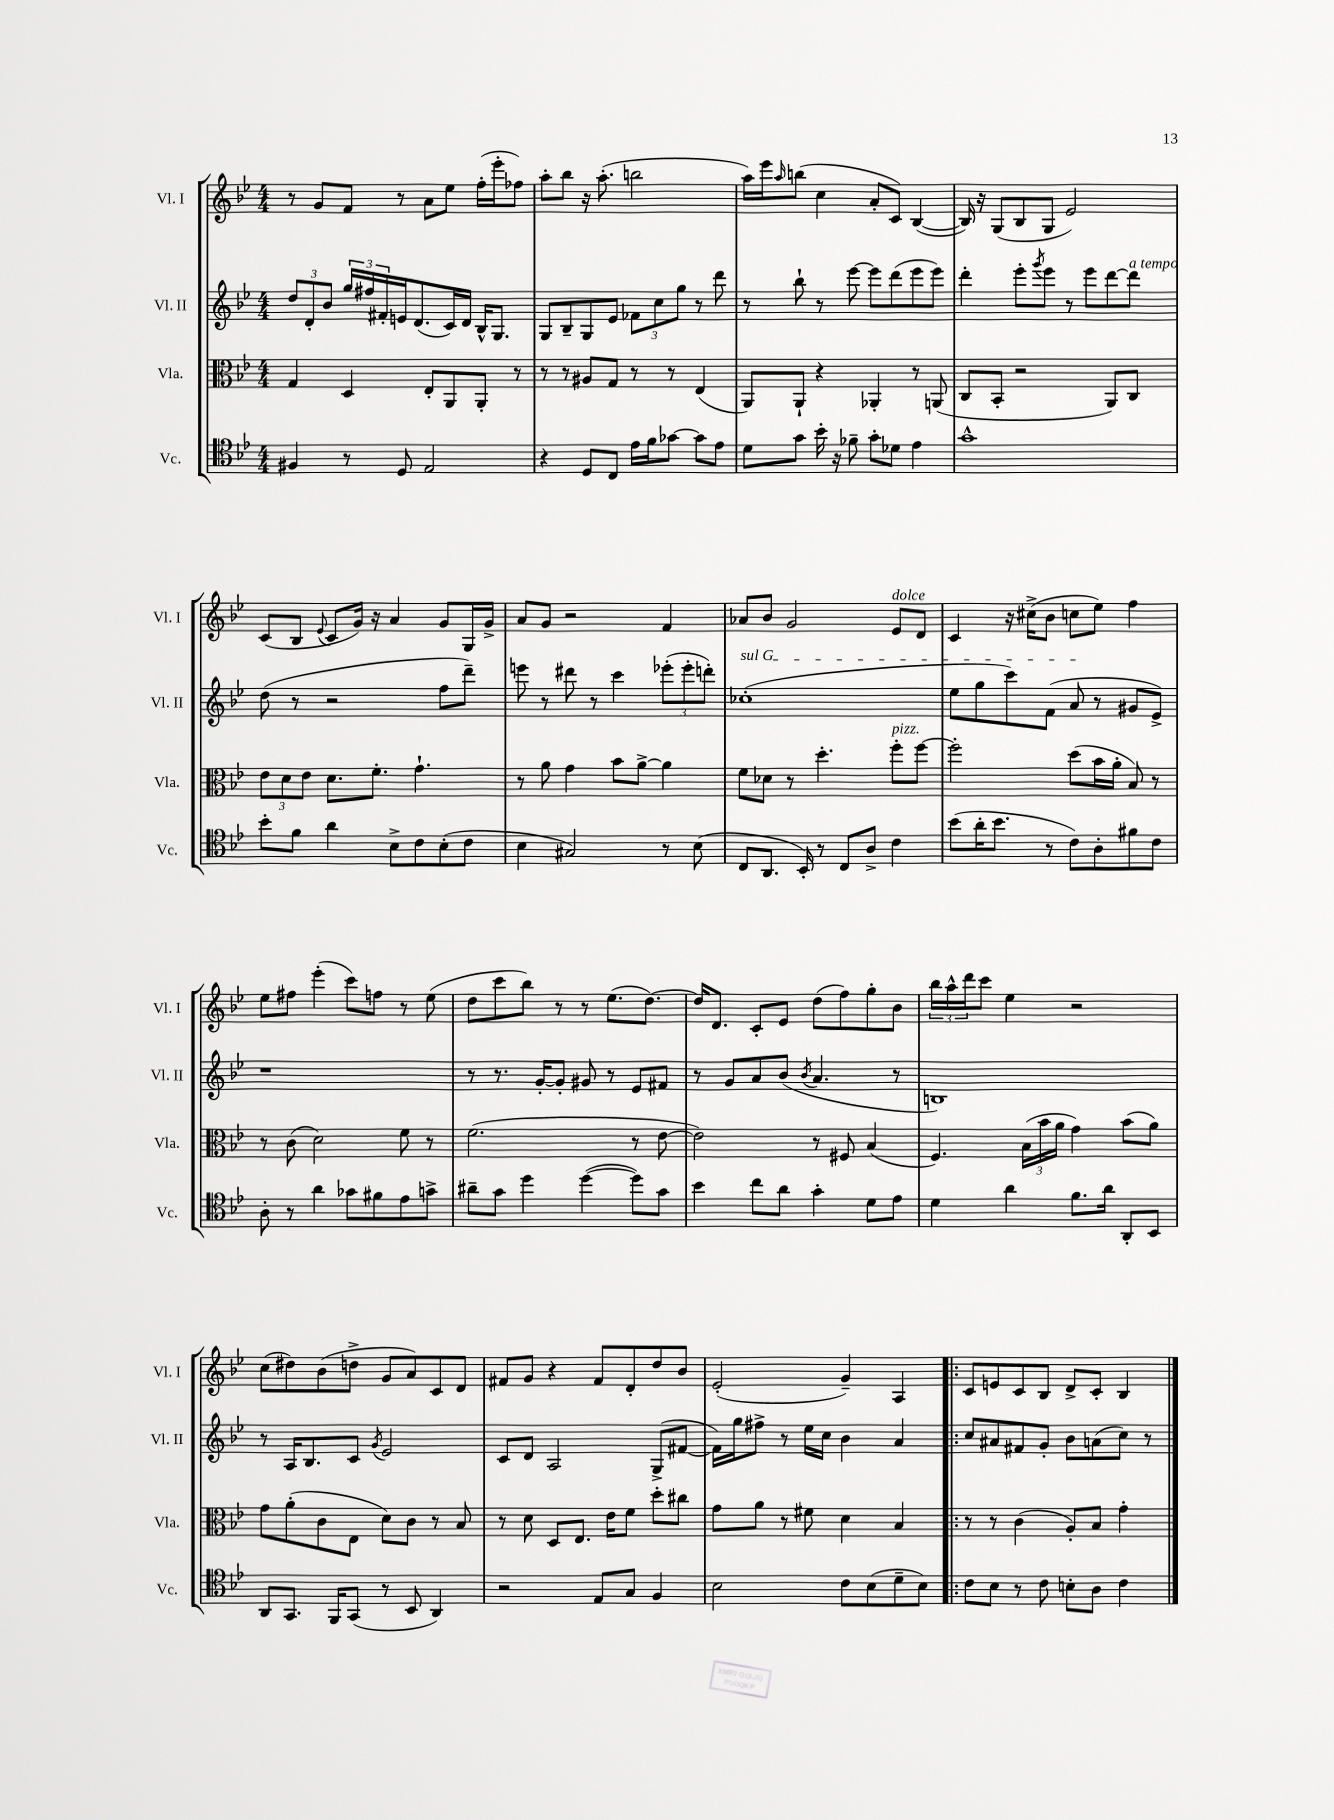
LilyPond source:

<<
\new StaffGroup <<
\new Staff = "s0" \with { instrumentName = "Vl. I" shortInstrumentName = "Vl. I" } {
    \clef treble \key bes \major \numericTimeSignature \time 4/4
    r8 g'8 f'8 r8 a'8 ees''8 f''16-.( ees'''16-. fes''8) |
    a''8-. bes''8 r16 a''8.-.( b''2 |
    a''16) ees'''16 \grace { a''16 } b''8( c''4 a'8-. c'8) bes4~( |
    bes16) r16 g8( bes8 g8 ees'2) |
    c'8( bes8 \appoggiatura { ees'8 } c'8 g'16) r16 a'4 g'8 g16 g'16-> |
    a'8 g'8 r2 f'4 |
    aes'8 bes'8 g'2 ees'8^\markup { \italic "dolce" } d'8 |
    c'4 r16 cis''16->( bes'8 c''8 ees''8) f''4 |
    ees''8 fis''8 ees'''4-.( c'''8) f''8 r8 ees''8( |
    d''8 c'''8 bes''8) r8 r8 ees''8.( d''8.~) |
    d''16 d'8. c'8-. ees'8 d''8( f''8) g''8-. bes'8 |
    \tuplet 3/2 { bes''16 a''16-^ d'''16 } c'''8 ees''4 r2 |
    c''8( dis''8) bes'8( d''8-> g'8 a'8) c'8 d'8 |
    fis'8 g'8 r4 fis'8 d'8-. d''8 bes'8 |
    ees'2-.( g'4--) a4 |
    \bar ".|:" c'8 e'8 c'8 bes8 d'8-> c'8-. bes4 \bar "|." |
}
\new Staff = "s1" \with { instrumentName = "Vl. II" shortInstrumentName = "Vl. II" } {
    \clef treble \key bes \major \numericTimeSignature \time 4/4
    \tuplet 3/2 { d''8 d'8-. bes'8 } \tuplet 3/2 { g''16 fis''16 fis'16-. } e'16 d'8.( c'16) d'16 bes16-^ g8. |
    g8 bes8-- g8 ees'8 \tuplet 3/2 { fes'8 c''8 g''8 } r8 d'''8 |
    r8 bes''8-! r8 ees'''8~ ees'''8 d'''8( ees'''8 ees'''8) |
    d'''4-. ees'''8-. \acciaccatura { g'''8 } ees'''8 r8 ees'''8 d'''8~ d'''8^\markup { \italic "a tempo" } |
    d''8( r8 r2 f''8 d'''8--) |
    e'''8 r8 dis'''8 r8 c'''4 \tuplet 3/2 { ees'''8-.( ees'''8-. d'''8-.) } |
    \once \override TextSpanner.bound-details.left.text = \markup { \italic "sul G" } ces''1-.\startTextSpan( |
    ees''8 g''8 c'''8) f'8( a'8\stopTextSpan r8 gis'8 ees'8->) |
    r1 |
    r8 r8. g'16~-. g'8-. gis'8 r8 ees'8 fis'8 |
    r8 g'8 a'8 bes'8( \acciaccatura { bes'8 } a'4. r8 |
    b1) |
    r8 a16 bes8. c'8 \acciaccatura { g'8 } ees'2 |
    c'8 d'8 a2 g8->( fis'8~ |
    fis'16) g''16 fis''8-> r8 ees''16 c''16 bes'4 a'4 |
    \bar ".|:" c''8 ais'8 fis'8 g'8-. bes'8 a'8( c''8) r8 \bar "|." |
}
\new Staff = "s2" \with { instrumentName = "Vla." shortInstrumentName = "Vla." } {
    \clef alto \key bes \major \numericTimeSignature \time 4/4
    g4 d4 ees8-. a,8 a,8-. r8 |
    r8 r8 ais8 g8 r8 r8 ees4( |
    a,8) a,8-! r4 aes,4-. r8 a,8( |
    c8 bes,8-. r2 a,8) c8 |
    \tuplet 3/2 { ees'8 d'8 ees'8 } d'8. f'8.-. g'4.-! |
    r8 a'8 g'4 bes'8 a'8~-> a'4 |
    f'8 des'8 r8 d''4.-. f''8-.^\markup { \italic "pizz." } f''8~ |
    f''2-. d''8( bes'16 a'16-. bes8) r8 |
    r8 c'8( d'2) f'8 r8 |
    f'2.( r8 ees'8~ |
    ees'2) r8 fis8 bes4( |
    f4.) \tuplet 3/2 { bes16( bes'16 a'16 } g'4) bes'8( a'8) |
    g'8 a'8-.( c'8 ees8 d'8) c'8 r8 bes8 |
    r8 d'8 d8 ees8. ees'16 f'8 d''8-. cis''8 |
    g'8 a'8 r8 fis'8 d'4 bes4 |
    \bar ".|:" r8 r8 c'4( a8-.) bes8 g'4-. \bar "|." |
}
\new Staff = "s3" \with { instrumentName = "Vc." shortInstrumentName = "Vc." } {
    \clef tenor \key bes \major \numericTimeSignature \time 4/4
    fis4 r8 d8 ees2 |
    r4 d8 c8 ees'16 f'16 ges'8~ ges'8 ees'8 |
    d'8 g'8 bes'16-. r16 fes'8-- g'8-. des'8 ees'4 |
    g'1-^ |
    bes'8-. f'8 a'4 bes8-> c'8 bes8-.( c'8 |
    bes4 gis2) r8 bes8( |
    c8 a,8. bes,16-.) r8 c8 a8-> c'4 |
    bes'8( a'16-. bes'8. r8 c'8) a8-. fis'8 c'8 |
    a8-. r8 a'4 ges'8 fis'8 ees'8 g'8-> |
    ais'8-- g'8 d''4 d''4~( d''8) g'8 |
    bes'4 c''8 a'8 g'4-. d'8 ees'8 |
    d'4 a'4 f'8. a'16 a,8-. bes,8 |
    a,8 g,8. f,16 g,8( r8 bes,8 a,4) |
    r2 ees8 g8 f4 |
    bes2 c'8 bes8( d'8-- bes8) |
    \bar ".|:" c'8 bes8 r8 c'8 b8-. a8 c'4 \bar "|." |
}
>>
>>
\layout { \context { \Score \remove "Bar_number_engraver" } }
